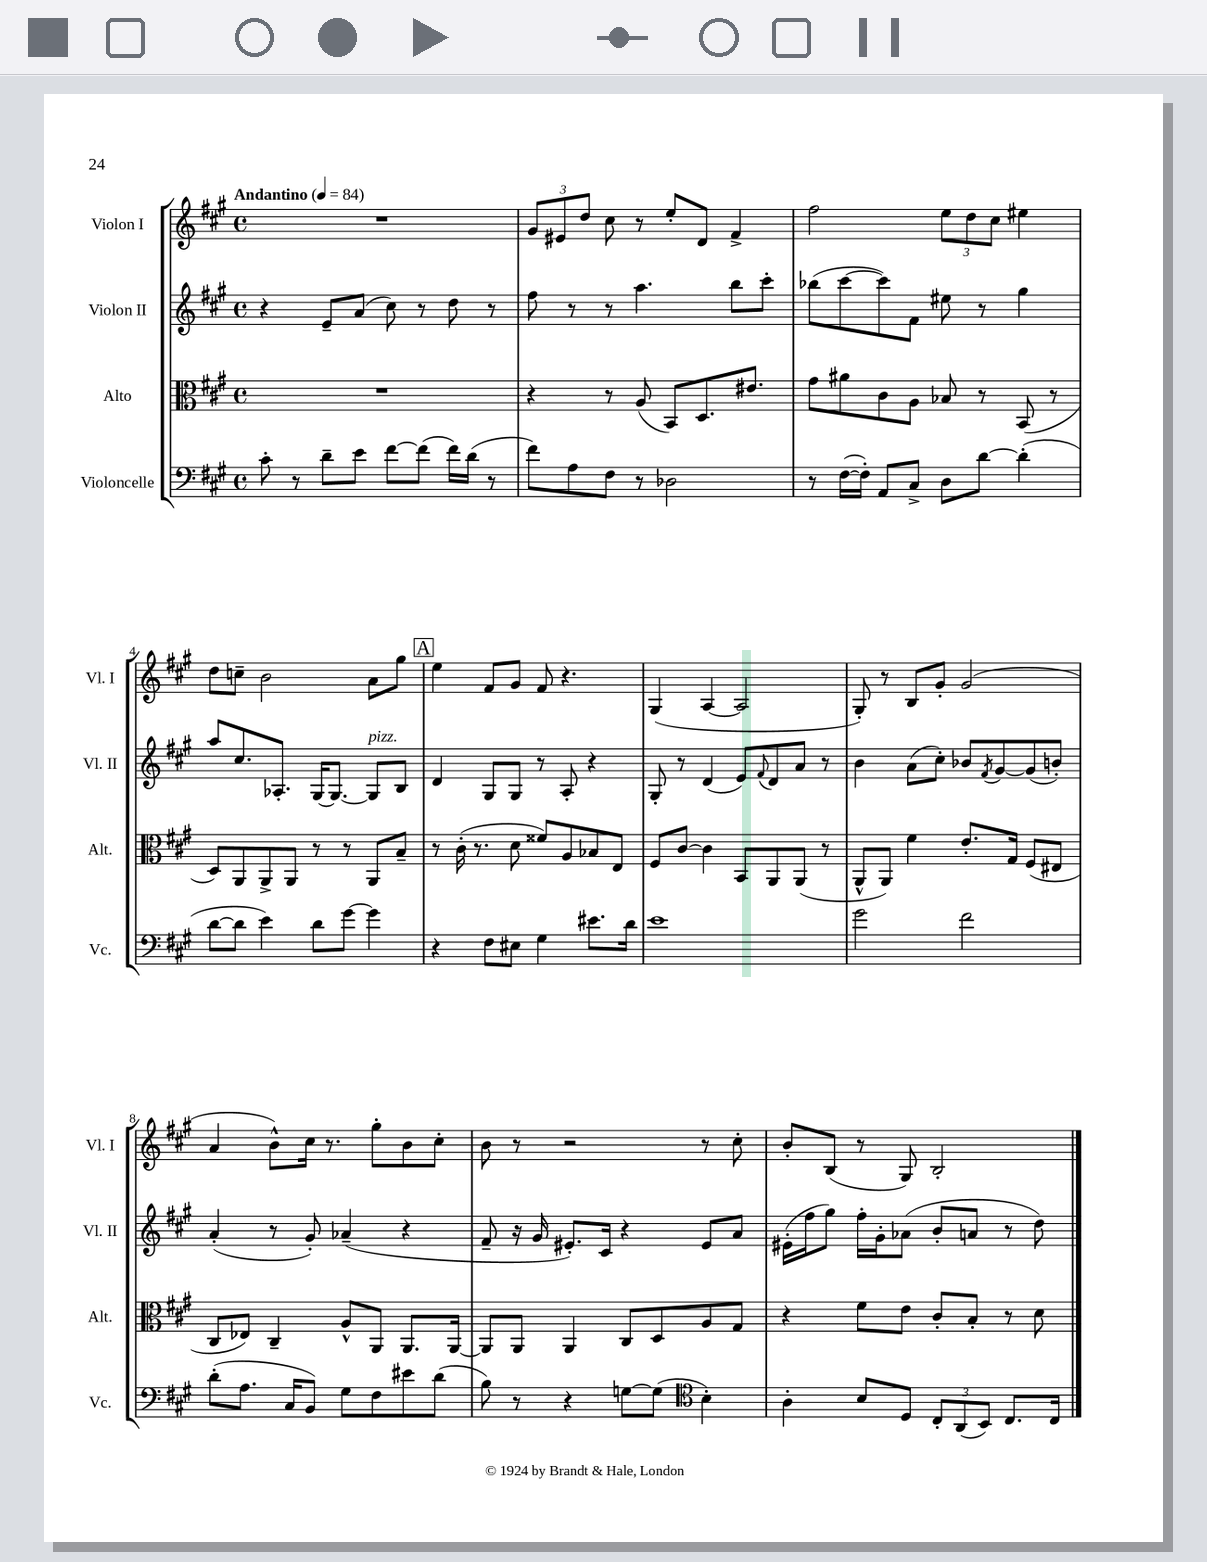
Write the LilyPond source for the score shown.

<<
\new StaffGroup <<
\new Staff = "s0" \with { instrumentName = "Violon I" shortInstrumentName = "Vl. I" } {
    \clef treble \key a \major \defaultTimeSignature \time 4/4 \tempo "Andantino" 4 = 84
    R1 |
    \tuplet 3/2 { gis'8 eis'8 d''8 } cis''8 r8 e''8-. d'8 fis'4-> |
    fis''2 \tuplet 3/2 { e''8 d''8 cis''8 } eis''4 |
    d''8 c''8-- b'2 a'8 gis''8 |
    \mark \markup { \box "A" } e''4 fis'8 gis'8 fis'8 r4. |
    gis4( a4~ a2 |
    gis8-.) r8 b8 gis'8-. gis'2( |
    a'4 b'8-^) cis''16 r8. gis''8-. b'8 cis''8-. |
    b'8 r8 r2 r8 cis''8-. |
    b'8-. b8( r8 gis8) b2-. \bar "|." |
}
\new Staff = "s1" \with { instrumentName = "Violon II" shortInstrumentName = "Vl. II" } {
    \clef treble \key a \major \defaultTimeSignature \time 4/4
    r4 e'8-- a'8( cis''8) r8 d''8 r8 |
    fis''8 r8 r8 a''4. b''8 cis'''8-. |
    bes''8( cis'''8~ cis'''8) fis'8 eis''8 r8 gis''4 |
    a''8 cis''8. aes8.-. gis16~ gis8.~ gis8^\markup { \italic "pizz." } b8 |
    \mark \markup { \box "A" } d'4 gis8 gis8 r8 a8-. r4 |
    gis8-. r8 d'4( e'8) \appoggiatura { fis'8 } d'8 a'8 r8 |
    b'4 a'8( cis''8-.) bes'8 \acciaccatura { fis'8 } gis'8~ gis'8( b'8-.) |
    a'4-.( r8 gis'8-.) aes'4--( r4 |
    fis'8-- r16 gis'16 eis'8.-.) cis'16 r4 eis'8 a'8 |
    eis'16-.( fis''16 gis''8) fis''16-. gis'16-. aes'8( b'8-. a'8 r8 d''8) \bar "|." |
}
\new Staff = "s2" \with { instrumentName = "Alto" shortInstrumentName = "Alt." } {
    \clef alto \key a \major \defaultTimeSignature \time 4/4
    R1 |
    r4 r8 a8( b,8) d8. eis'8. |
    gis'8 ais'8 cis'8 a8 bes8 r8 b,8( r8 |
    d8) a,8 a,8-> a,8 r8 r8 a,8 b8-- |
    \mark \markup { \box "A" } r8 cis'16-.( r8. d'8 fisis'8) a8 bes8 e8 |
    fis8 cis'8~ cis'4 b,8 a,8 a,8( r8 |
    a,8-^ a,8) fis'4 e'8.-. gis16 fis8( eis8 |
    cis8 ees8) cis4-- a8-^ a,8 a,8. a,16~ |
    a,8 a,8 a,4 cis8 d8 a8 gis8 |
    r4 fis'8 e'8 cis'8-. b8-. r8 d'8 \bar "|." |
}
\new Staff = "s3" \with { instrumentName = "Violoncelle" shortInstrumentName = "Vc." } {
    \clef bass \key a \major \defaultTimeSignature \time 4/4
    cis'8-. r8 d'8-- e'8 fis'8~ fis'8( fis'16) d'16( r8 |
    fis'8) a8 fis8 r8 des2 |
    r8 fis16~( fis16-.) a,8 cis8-> d8 d'8~ d'4-.( |
    d'8~ d'8 e'4) d'8 gis'8~ gis'4 |
    \mark \markup { \box "A" } r4 fis8 eis8 gis4 eis'8. d'16 |
    e'1 |
    gis'2 fis'2 |
    d'8-.( a8. cis16 b,8) gis8 fis8 eis'8 d'8( |
    b8) r8 r4 g8~ g8( \clef tenor b4-.) |
    a4-. b8 d8 \tuplet 3/2 { cis8-. a,8( b,8) } cis8. cis16 \bar "|." |
}
>>
>>
